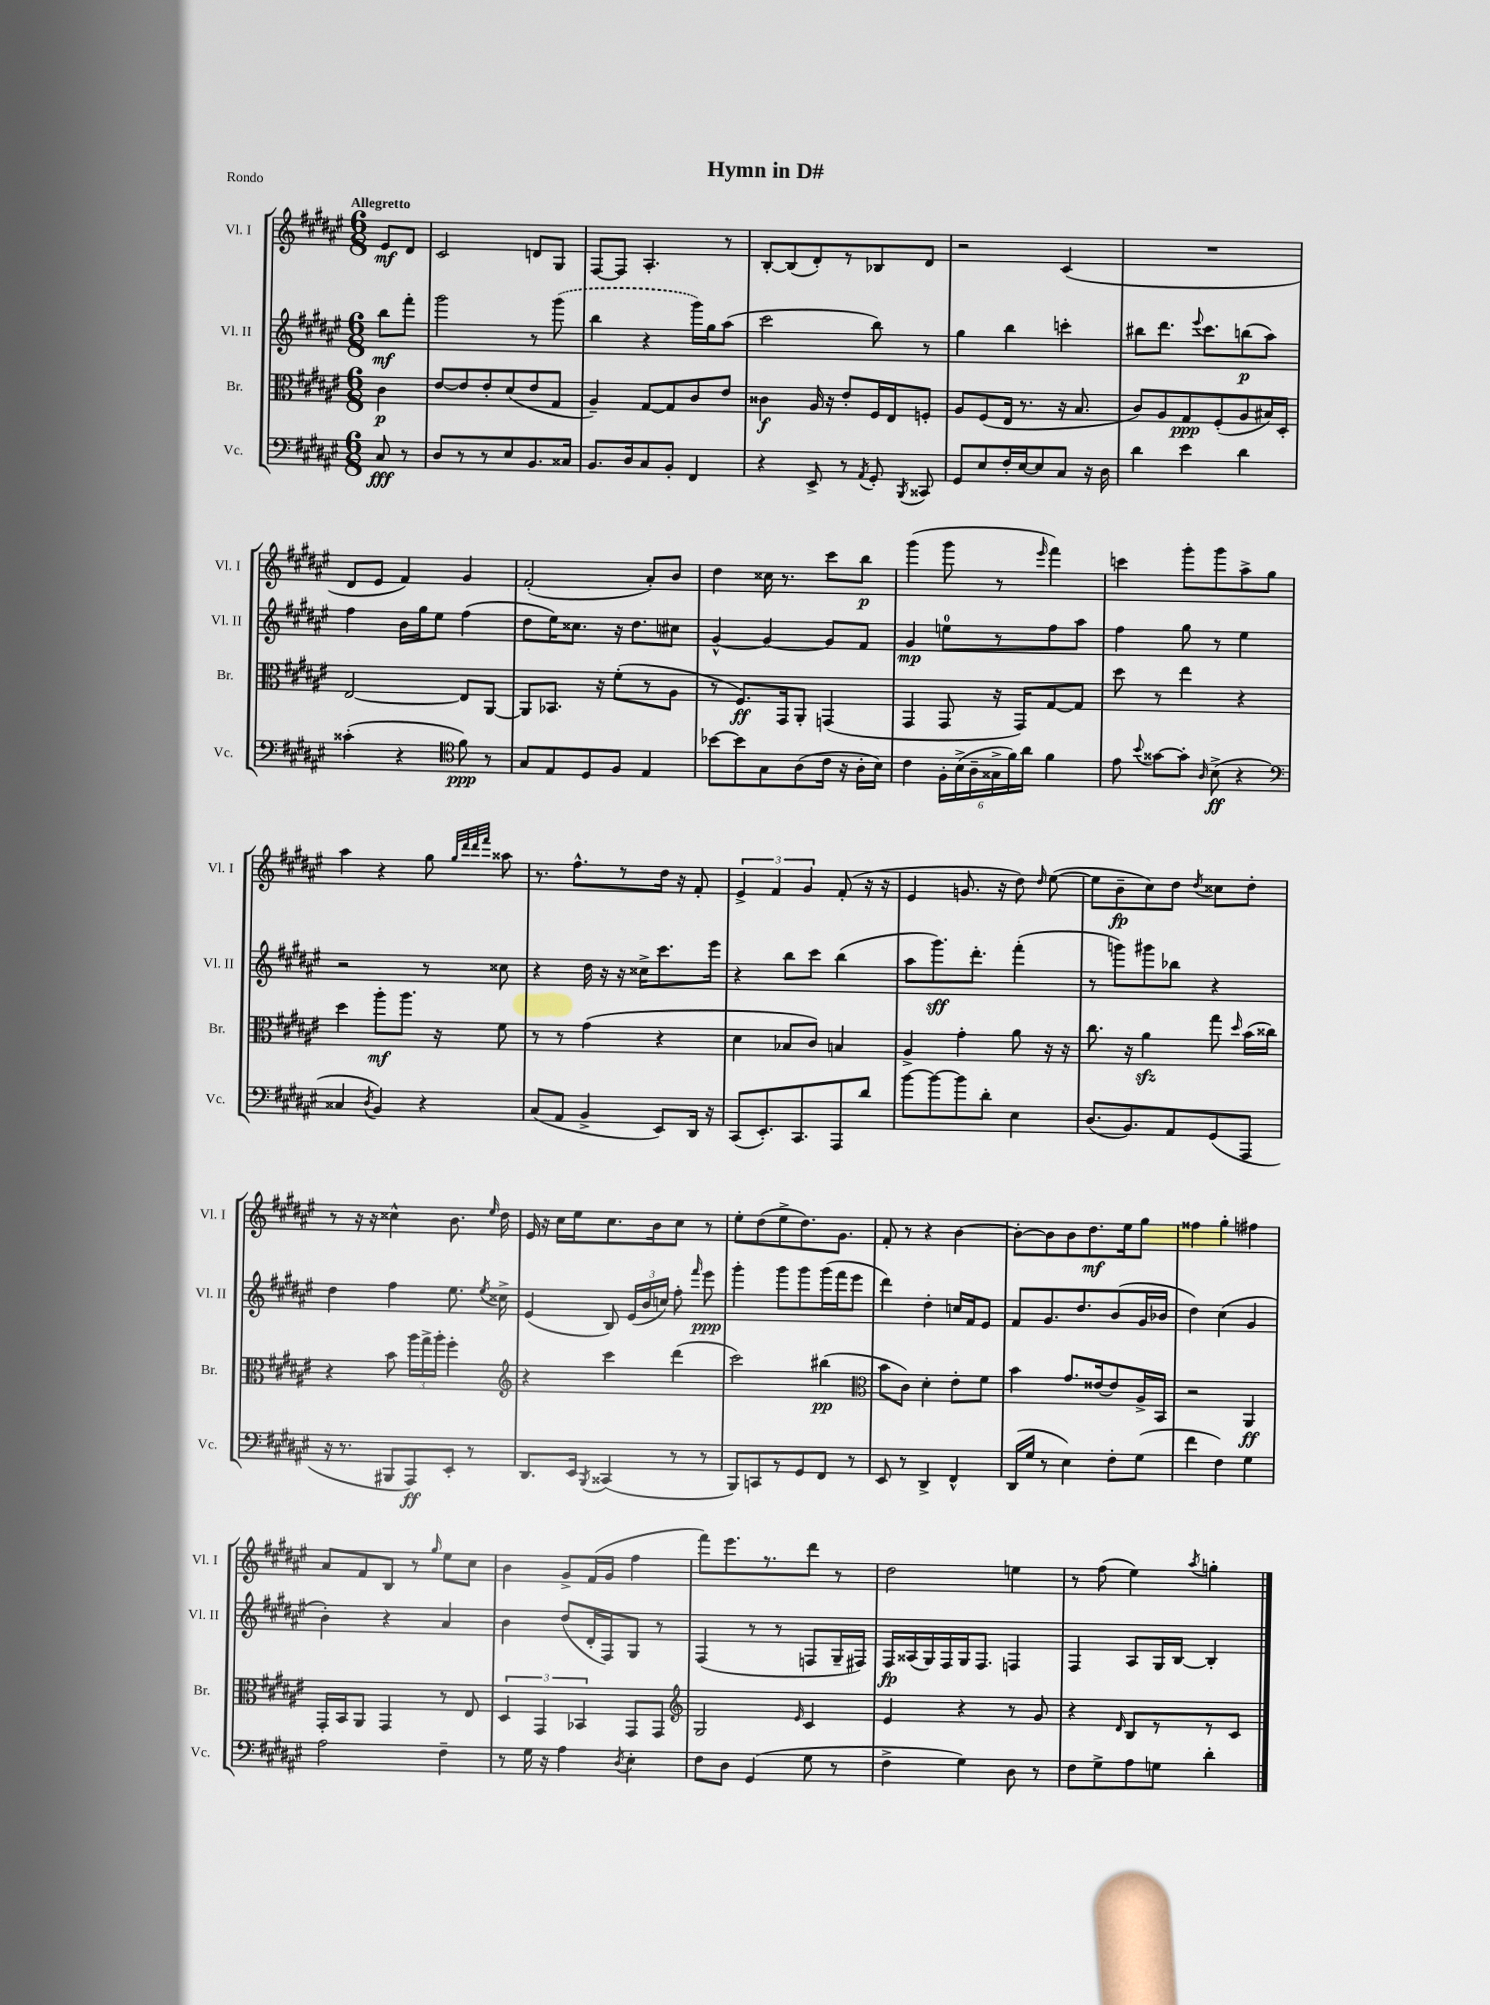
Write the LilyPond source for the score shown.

\header { title = "Hymn in D#" piece = "Rondo" }
<<
\new StaffGroup <<
\new Staff = "s0" \with { instrumentName = "Vl. I" shortInstrumentName = "Vl. I" } {
    \clef treble \key fis \major \numericTimeSignature \time 6/8 \partial 4 \tempo "Allegretto"
    \autoBeamOff eis'8[\mf dis'8] |
    cis'2 d'8[ gis8] |
    fis8[~ fis8] ais4.-. r8 |
    b8[~-. b8( dis'8-.) r8 bes8 dis'8] |
    r2 cis'4( |
    R2. |
    dis'8[ eis'8] fis'4) gis'4 |
    fis'2-.( ais'8[-.) b'8] |
    dis''4 cisis''16 r8. cis'''8[ b''8]\p |
    gis'''4( gis'''8 r8 \grace { eis'''16 } fis'''4) |
    c'''4 gis'''8[-. gis'''8 ais''8-> gis''8] |
    ais''4 r4 gis''8 \grace { gis''32[ dis'''32 dis'''32 fis'''32] } aisis''8 |
    r8. fis''8.[-^ r8 dis''16] r16 fis'8-. |
    \tuplet 3/2 { eis'4-> fis'4 gis'4 } fis'8-.( r16 r16 |
    eis'4 g'8. r16 dis''8) \grace { dis''16 } eis''8~( |
    eis''8[ b'8--\fp cis''8) dis''8] \acciaccatura { dis''8 } cisis''8[ dis''8]-. |
    r8 r16 r16 cisis''4-^ b'8. \grace { eis''16 } dis''16 |
    eis'16 r16 cis''16[ eis''16 cis''8. b'16 cis''8] r8 |
    eis''8[-. dis''8( eis''8-> dis''8.) gis'8.] |
    fis'8-. r8 r4 b'4~ |
    b'8[~-. b'8 b'8 dis''8.\mf eis''16 gis''8] |
    fisis''4 gis''4-. fis''4 |
    ais'8[ fis'8 b8] r8 \grace { gis''16 } eis''8[ cis''8] |
    b'4 gis'8[-> fis'16( gis'16] fis''4 |
    fis'''8[) eis'''8. r8. dis'''8] r8 |
    dis''2 e''4 |
    r8 fis''8( eis''4) \acciaccatura { ais''8 } g''4-. \bar "|." |
}
\new Staff = "s1" \with { instrumentName = "Vl. II" shortInstrumentName = "Vl. II" } {
    \clef treble \key fis \major \numericTimeSignature \time 6/8 \partial 4
    \autoBeamOff b''8[\mf fis'''8]-. |
    gis'''2 r8 \once \slurDashed gis'''8( |
    b''4 r4 gis'''16[) gis''16 ais''8]( |
    cis'''2 b''8) r8 |
    gis''4 b''4 c'''4-. |
    bis''8[ dis'''8.] \appoggiatura { eis'''8 } cis'''8.[ b''8\p( ais''8]) |
    fis''4 b'16[ gis''16 eis''8] fis''4( |
    dis''8[ eis''16) cisis''8.] r16 dis''8.[ cis''8] |
    gis'4~-^ gis'4~ gis'8[ fis'8] |
    gis'4\mp e''8[-0 r8 fis''8 ais''8] |
    fis''4 gis''8 r8 eis''4 |
    r2 r8 cisis''8 |
    r4 dis''16 r16 r16 cisis''16[-> cis'''8. eis'''16] |
    r4 b''8[ cis'''8] b''4( |
    ais''8[ gis'''8.\sff) dis'''8.]-. fis'''4-.( |
    r8 g'''8[) gis'''8 bes''8] r4 |
    dis''4 fis''4 eis''8. \acciaccatura { eis''8 } cisis''16-> |
    eis'4( b8) \tuplet 3/2 { eis'16[( b'16 c''16]) } fis''8-. \grace { fis'''16 } eis'''8\ppp |
    gis'''4-. gis'''8[ gis'''8 gis'''16( fis'''16 eis'''8] |
    dis'''4) dis''4-. c''16[ fis'16 eis'8] |
    fis'8[ gis'8. dis''8. b'8( gis'16 bes'16] |
    dis''4) cis''4( gis'4 |
    b'4-.) r4 ais'4 |
    b'4 dis''8[( dis'16-. fis16) gis8] r8 |
    fis4( r8 r8 f8[ gis16-- fis16]) |
    fis16[\fp aisis16( gis16) fis16 gis16 fis8.] f4 |
    fis4 ais8[ gis16 b16]~ b4-. \bar "|." |
}
\new Staff = "s2" \with { instrumentName = "Br." shortInstrumentName = "Br." } {
    \clef alto \key fis \major \numericTimeSignature \time 6/8 \partial 4
    \autoBeamOff cis'4\p |
    eis'8[~ eis'8 eis'8-. dis'8( eis'8 gis8] |
    ais4--) gis8[~ gis8 cis'8 eis'8] |
    cisis'4\f ais16 r16 eis'8[-. fis16 eis16 f8]-. |
    ais8[ fis8( eis16] r8. r16 b8. |
    cis'8[) ais8 gis8\ppp fis8-.( ais8 bis16) dis16]-. |
    eis2~ eis8[ ais,8]~ |
    ais,8[ bes,8.] r16 fis'8[-.( r8 ais8] |
    r8 fis8.[\ff) gis,16 ais,8]-. g,4( |
    gis,4 gis,8 r16 gis,16[) gis8~ gis8] |
    dis''8 r8 eis''4 r4 |
    dis''4 ais''8[-.\mf ais''8.] r16 fis'8 |
    r8 r8 gis'4( r4 |
    dis'4 bes8[ cis'8]) b4 |
    ais4-> gis'4-. ais'8 r16 r16 |
    cis''8. r16 ais'4\sfz gis''8 \grace { dis''16 } b'16[( cisis''16]) |
    r4 b'8 \tuplet 3/2 { ais''16[ gis''16-> ais''16]-. } fis''4-. |
    \clef treble r4 cis'''4 dis'''4( |
    cis'''2) bis''4\pp( |
    \clef alto b'8[ cis'8]) dis'4-. eis'8[-. fis'8] |
    b'4 gis'8.[ eisis'16~ eisis'8 ais16-> b,16] |
    r2 ais,4\ff |
    gis,16[-. b,16 ais,8] gis,4 r8 eis8 |
    \tuplet 3/2 { dis4 gis,4 bes,4 } gis,8[ gis,8] |
    \clef treble gis2 \grace { eis'16 } cis'4 |
    eis'4 r4 r8 gis'8 |
    r4 \grace { dis'16 } b8[ r8 r8 cis'8] \bar "|." |
}
\new Staff = "s3" \with { instrumentName = "Vc." shortInstrumentName = "Vc." } {
    \clef bass \key fis \major \numericTimeSignature \time 6/8 \partial 4
    \autoBeamOff cis8\fff r8 |
    dis8[ r8 r8 eis8 b,8. cisis16] |
    b,8.[ dis16 cis8 b,8]-. fis,4 |
    r4 eis,8-> r8 \acciaccatura { ais,8 } gis,8-. \acciaccatura { b,,8 } cisis,8 |
    gis,8[ eis8 fis16-. eis16~ eis8 cis8] r16 dis16 |
    dis'4 eis'4 dis'4 |
    cisis'4-.( r4 \clef tenor fis'8\ppp) r8 |
    gis8[ eis8 dis8 fis8] eis4 |
    bes'8[~ bes'8 gis8 ais8( cis'16] r16 ais16[-. b16]) |
    cis'4 \tuplet 6/4 { fis16[-. b16->( ais16-- gisis16-> fis'16) ais'16] } fis'4 |
    eis'8 \appoggiatura { b'8 } gisis'8[~ gisis'8]-. \grace { ais16 } b8->\ff( r4 |
    \clef bass cisis4 \acciaccatura { dis8 } b,4) r4 |
    cis8[( ais,8] b,4-> eis,8[) dis,16] r16 |
    cis,8[( eis,8.-.) cis,8. ais,,8 dis'8] |
    b'8[~ b'8~ b'8 dis'8]-. eis4 |
    dis8.[( b,8.) ais,8 gis,8( ais,,8] |
    r16 r8. bis,,8[ ais,,8\ff) eis,8]-. r8 |
    dis,8.[ eis,16] \acciaccatura { b,,8 } cisis,4( r8 r8 |
    b,,8[) c,8 r8 gis,8 fis,8] r8 |
    eis,8 r8 dis,4-> fis,4-^ |
    dis,16[( gis16] r8 eis4) fis8[-. gis8]( |
    fis'4 fis4) gis4 |
    ais2 fis4-- |
    r8 gis16 r16 ais4 \acciaccatura { dis8 } eis4-. |
    fis8[ dis8] gis,4( gis8 r8 |
    fis4-> gis4) dis8 r8 |
    fis8[ gis8-> ais8 g8] dis'4-. \bar "|." |
}
>>
>>
\layout { \context { \Score \remove "Bar_number_engraver" } }
